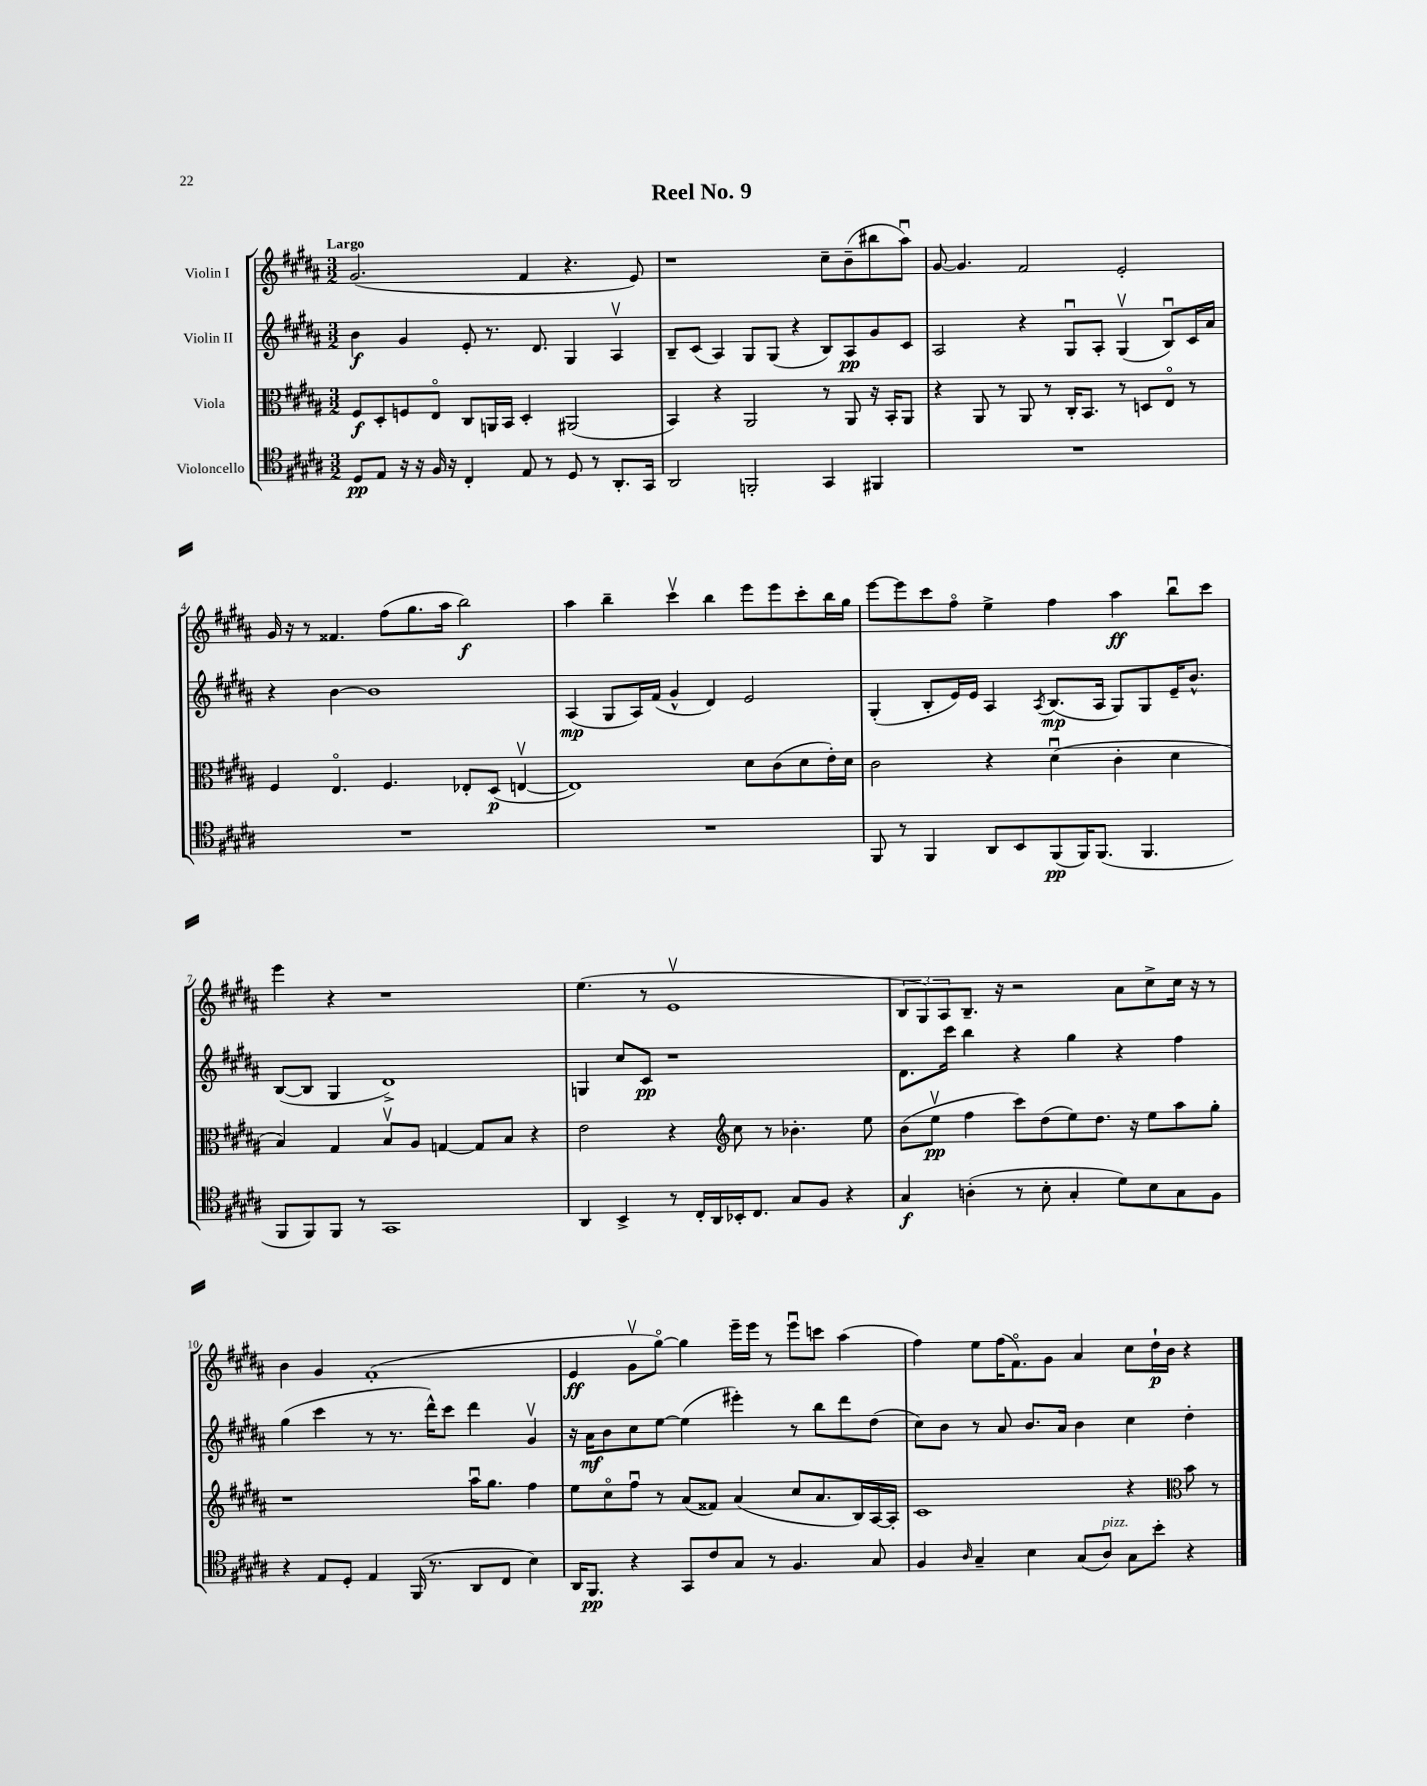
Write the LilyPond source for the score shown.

\header { title = "Reel No. 9" }
<<
\new StaffGroup <<
\new Staff = "s0" \with { instrumentName = "Violin I" } {
    \clef treble \key b \major \numericTimeSignature \time 3/2 \tempo "Largo"
    gis'2.( fis'4 r4. e'8) |
    r1 cis''8-- b'8--( bis''8 ais''8\downbow) |
    gis'8~ gis'4. fis'2 e'2-. |
    gis'16 r16 r8 fisis'4. fis''8( gis''8. ais''16 b''2\f) |
    ais''4 b''4-- cis'''4\upbow b''4 e'''8 e'''8 cis'''8-. b''16 gis''16 |
    e'''8~ e'''8 cis'''8 fis''8\flageolet e''4-> fis''4 ais''4\ff b''8\downbow cis'''8 |
    e'''4 r4 r1 |
    e''4.( r8 e'1\upbow |
    \tuplet 3/2 { b8 gis8) ais8 } b8.-- r16 r2 ais'8 cis''8-> cis''16 r16 r8 |
    b'4 gis'4 fis'1-.( |
    e'4\ff gis'8\upbow gis''8~\flageolet) gis''4 e'''16-- e'''16 r8 e'''8\downbow c'''8 ais''4( |
    fis''4) e''8 fis''16( fis'8.\flageolet) gis'8 ais'4 cis''8 dis''16-!\p b'16 r4 \bar "|." |
}
\new Staff = "s1" \with { instrumentName = "Violin II" } {
    \clef treble \key b \major \numericTimeSignature \time 3/2
    b'4\f gis'4 e'8-. r8. dis'8. gis4 ais4\upbow |
    b8-- cis'8( ais4) gis8 gis8( r4 b8) ais8\pp gis'8 cis'8 |
    ais2 r4 gis8\downbow ais8-. gis4\upbow( b8\downbow) cis'16 ais'16 |
    r4 b'4~ b'1 |
    ais4\mp( gis8 ais16) fis'16( gis'4-^ dis'4) e'2 |
    gis4-.( b8-. e'16) e'16 ais4 \acciaccatura { ais8 } b8.\mp( ais16 gis8) gis8 e'16-- b'8.-^ |
    b8~( b8 gis4 dis'1->) |
    g4 cis''8 cis'8\pp r1 |
    dis'8. cis'''16 b''4 r4 gis''4 r4 fis''4 |
    gis''4( cis'''4 r8 r8. dis'''16-^) cis'''8 dis'''4 gis'4\upbow |
    r16 ais'16\mf b'8 cis''8 e''8~ e''4( eis'''4-.) r8 b''8 dis'''8 dis''8( |
    cis''8) b'8 r8 ais'8 b'8. ais'16 b'4 cis''4 dis''4-. \bar "|." |
}
\new Staff = "s2" \with { instrumentName = "Viola" } {
    \clef alto \key b \major \numericTimeSignature \time 3/2
    fis8\f dis8-. f8 e8\flageolet cis8 a,16 b,16 dis4-. ais,2( |
    b,4) r4 ais,2 r8 ais,8 r16 b,16-. ais,8 |
    r4 ais,8 r8 ais,8 r8 cis16-. b,8. r8 d8 e8\flageolet r8 |
    fis4 e4.\flageolet fis4. ees8-. dis8\p( e4~\upbow |
    e1) dis'8 cis'8( dis'8 e'16-.) dis'16 |
    cis'2 r4 dis'4\downbow( cis'4-. dis'4 |
    b4) gis4 b8\upbow ais8 g4~ g8 b8 r4 |
    e'2 r4 \clef treble cis''8 r8 bes'4.-. e''8 |
    b'8( e''8\upbow\pp fis''4 cis'''8) dis''8( e''8) dis''8. r16 e''8 ais''8 gis''8-. |
    r1 ais''16\downbow gis''8. fis''4 |
    e''8 cis''8\flageolet fis''8\downbow r8 ais'8( fisis'8) ais'4( cis''8 ais'8. b16) ais16~ ais16-. |
    cis'1 r4 \clef alto b'8 r8 \bar "|." |
}
\new Staff = "s3" \with { instrumentName = "Violoncello" } {
    \clef tenor \key b \major \numericTimeSignature \time 3/2
    dis8\pp e8 r16 r16 fis16 r16 cis4-. e8 r8 dis8 r8 ais,8.-. gis,16 |
    ais,2 f,2-. gis,4 fis,4 |
    R1. |
    R1. |
    R1. |
    fis,8 r8 fis,4 ais,8 b,8 fis,8\pp( fis,16) fis,8.( fis,4. |
    fis,8 fis,8) fis,8 r8 gis,1 |
    ais,4 b,4-> r8 cis16-. ais,16 bes,16-. cis8. gis8 fis8 r4 |
    gis4\f a4-.( r8 b8-. gis4-. dis'8) b8 gis8 fis8 |
    r4 e8 dis8-. e4 fis,16( r8. ais,8 cis8 b4) |
    ais,16 fis,8.\pp r4 gis,8 cis'8 gis8 r8 fis4. gis8 |
    fis4 \grace { ais16 } gis4-- b4 gis8( ais8^\markup { \italic "pizz." }) gis8 b'8-. r4 \bar "|." |
}
>>
>>
